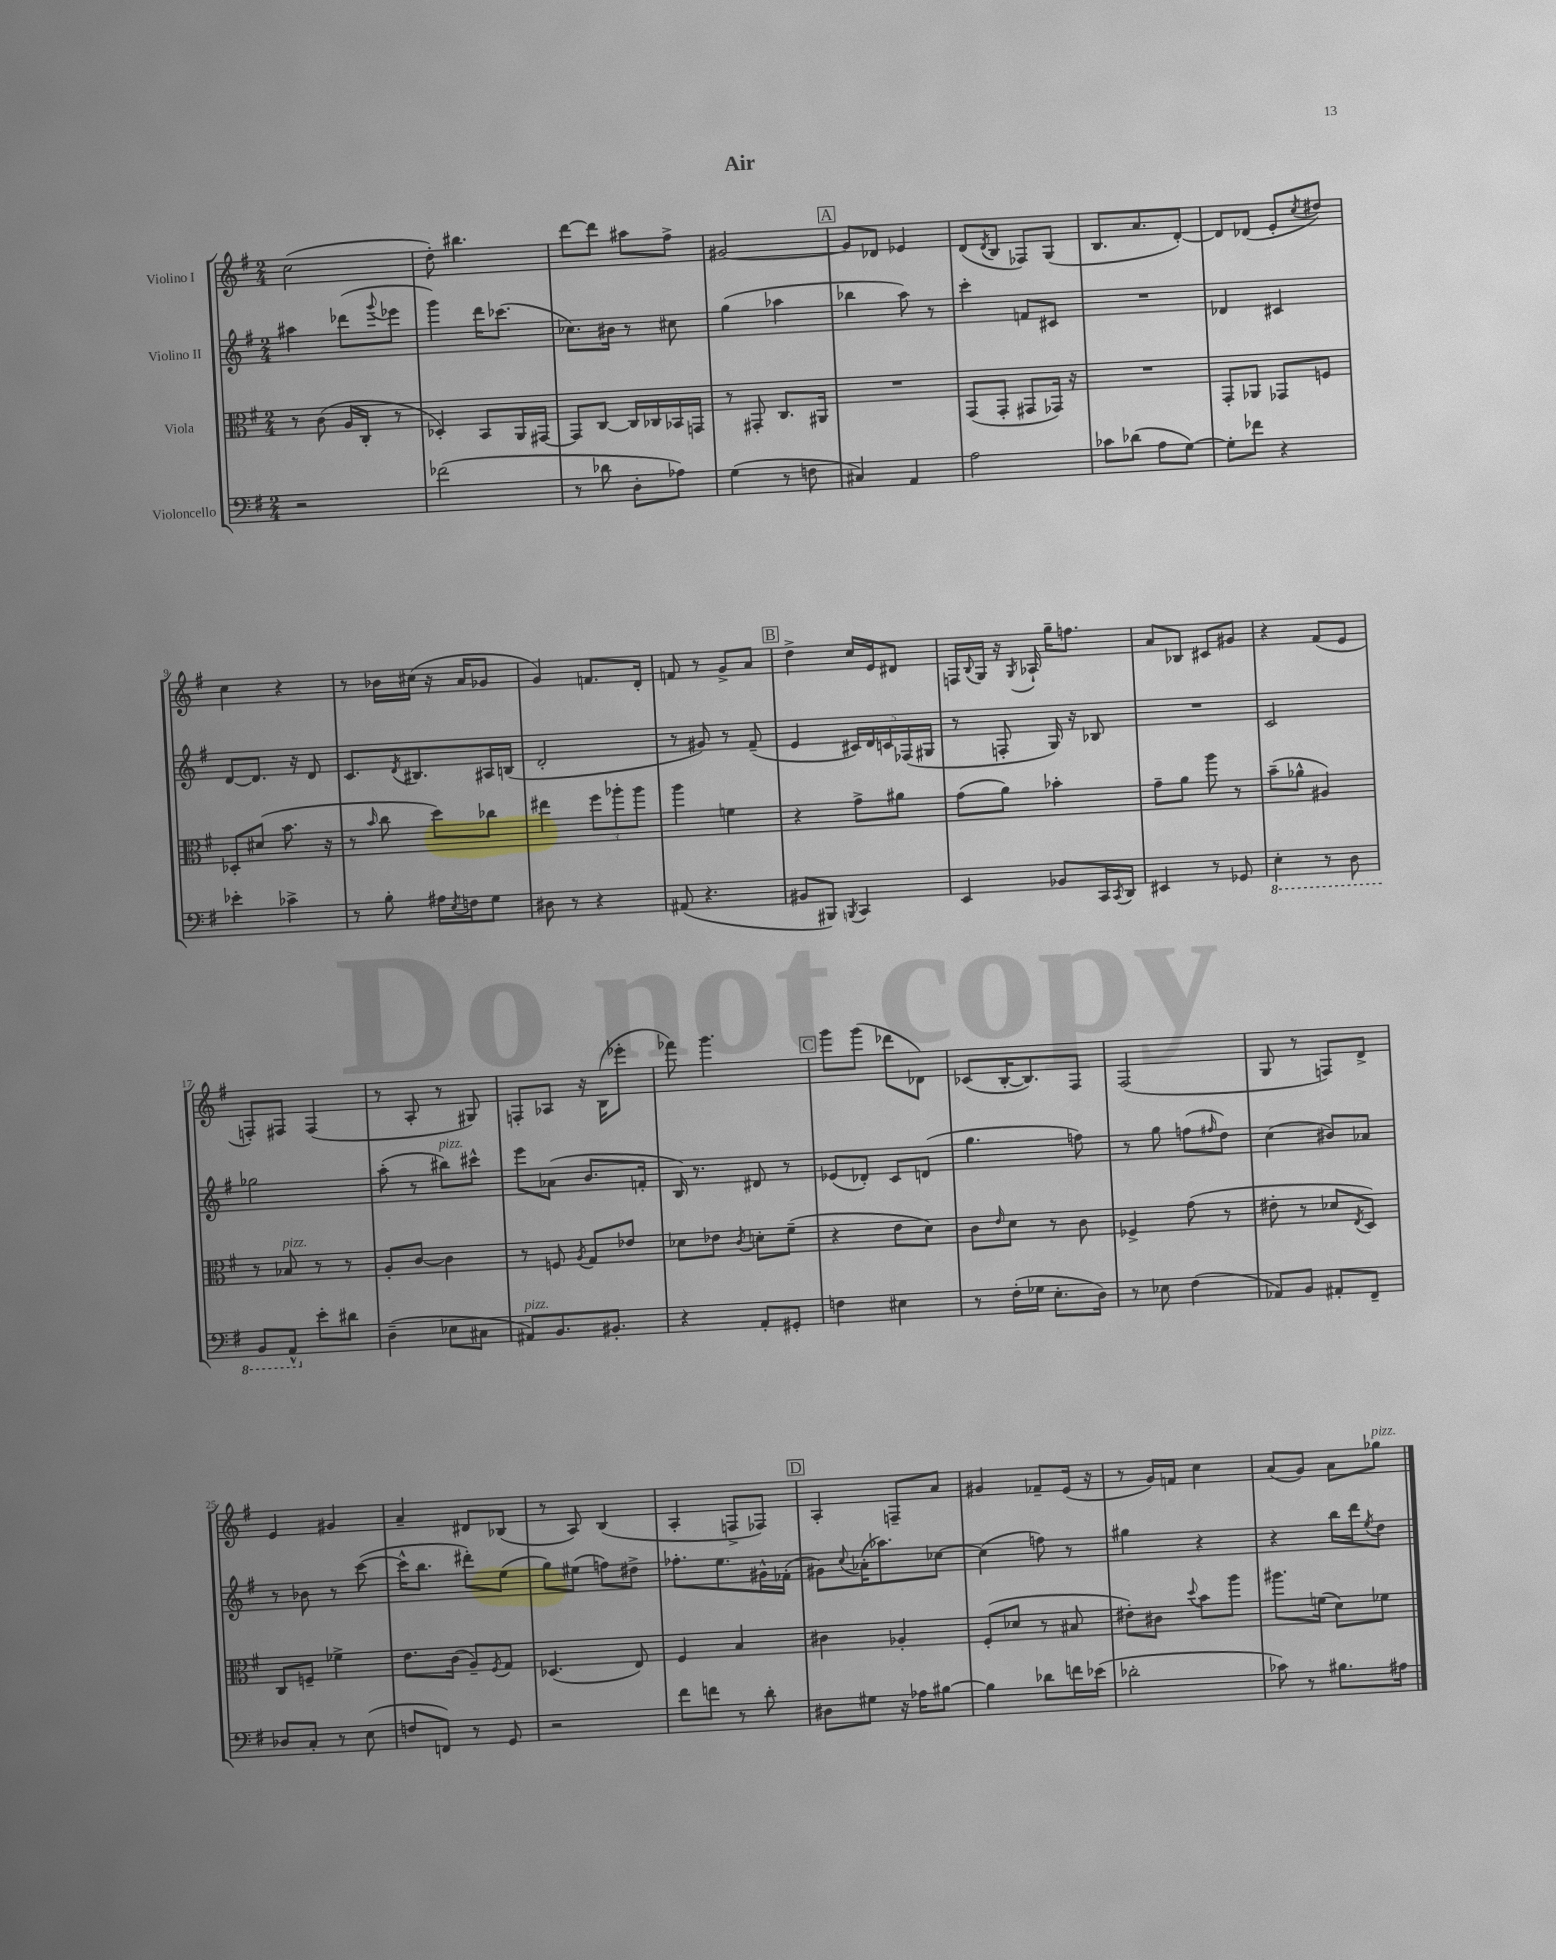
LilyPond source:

\header { title = "Air" }
<<
\new StaffGroup <<
\new Staff = "s0" \with { instrumentName = "Violino I" } {
    \clef treble \key g \major \numericTimeSignature \time 2/4
    c''2( |
    d''8-.) bis''4. |
    d'''8~ d'''8 ais''8 fis''8-> |
    gis'2~ |
    \mark \markup { \box "A" } gis'8 des'8 ees'4 |
    d'8( \acciaccatura { d'8 } b8 fes8) g8( |
    b8. a'8. d'8~-.) |
    d'8 des'8( e'8-. \acciaccatura { c''8 } dis''8) |
    c''4 r4 |
    r8 bes'16 cis''16( r16 a'16 ges'8 |
    g'4) f'8. d'16-. |
    f'8 r8 g'8-> a'8 |
    \mark \markup { \box "B" } d''4-> c''16 e'16 dis'8 |
    f16 \appoggiatura { b8 } g16 r16 \acciaccatura { g8 } aes16-! g''16-- f''8. |
    a'8 bes8 cis'8 gis'8 |
    r4 fis'8( e'8 |
    f8-.) fis8 fis4( |
    r8 a8-. r8 gis8) |
    f8-. aes8 r16 b16( ees'''8-. |
    fes'''8) g'''4. |
    \mark \markup { \box "C" } g'''8 g'''8( des'''8 des'8) |
    ces'8( b16~-. b8.) fis8 |
    fis2( |
    g8 r8 f8) d'8-> |
    e'4 gis'4 |
    a'4-- dis'8 bes8( |
    r8 a8) b4( |
    a4-. f8-> fes8) |
    \mark \markup { \box "D" } a4-. f8-- a'8 |
    gis'4 fes'8-- e'16( r16 |
    r8 g'16) f'16 c''4 |
    a'8( g'8) a'8 ges''8^\markup { \italic "pizz." } \bar "|." |
}
\new Staff = "s1" \with { instrumentName = "Violino II" } {
    \clef treble \key g \major \numericTimeSignature \time 2/4
    ais''4 des'''8( \appoggiatura { g'''8 } ees'''8 |
    g'''4) d'''16 ces'''8.( |
    ces''8.) bis'16 r8 cis''8 |
    g''4( aes''4 |
    \mark \markup { \box "A" } bes''4 a''8) r8 |
    c'''4-. f'8 cis'8 |
    R2 |
    des'4 cis'4 |
    d'8~ d'8. r16 d'8 |
    c'8. \acciaccatura { d'8 } bis8. ais16 b16( |
    d'2-. |
    r8 gis'8) r8 fis'8--( |
    \mark \markup { \box "B" } e'4 \tuplet 5/4 { cis'16) d'16 c'16 fes16( gis16 } |
    r8 f8-. g16) r16 bes8 |
    R2 |
    c'2 |
    ges''2 |
    a''8-.( r8 bis''8^\markup { \italic "pizz." }) cis'''8-^ |
    e'''8 aes'8( b'8. f'16-. |
    b16) r8. dis'8 r8 |
    \mark \markup { \box "C" } ees'8( des'8-.) c'8 d'8( |
    g''4. f''8) |
    r8 g''8 f''8( \grace { fis''16 } d''8) |
    c''4( bis'8) aes'8 |
    r8 bes'8 r8 c'''8~( |
    c'''16-^ b''8. dis'''8-.) e''8( |
    g''8) eis''8( f''8) dis''8-> |
    fes''8.-. e''8. gis'16-^ fes'16-.( |
    \mark \markup { \box "D" } gis'8) \appoggiatura { c''8 } aes'16-.( aes''8.) ces''8~ |
    ces''4( f''8) r8 |
    gis''4 r4 |
    r4 b''16 d'''16 \acciaccatura { e''8 } d''8 \bar "|." |
}
\new Staff = "s2" \with { instrumentName = "Viola" } {
    \clef alto \key g \major \numericTimeSignature \time 2/4
    r8 c'8( a16 c16-. r8 |
    des4-.) b,8 a,16 gis,16~ |
    gis,8 c8~ c16 ces16 bes,16 g,16 |
    r8 gis,8-. c8. ais,16 |
    \mark \markup { \box "A" } R2 |
    g,8( g,8-. gis,8 ges,16) r16 |
    R2 |
    g,8-. aes,8 ges,8 f8 |
    des8-. dis'8( b'8. r16 |
    r8 \grace { b'16 } c''8 d''8) ces''8 |
    eis''4 \tuplet 3/2 { fis''8 aes''8-. aes''8 } |
    a''4 f'4 |
    \mark \markup { \box "B" } r4 g'8-> ais'8 |
    g'8( a'8) bes'4-. |
    g'8-- a'8 a''8 r8 |
    b'8--( aes'8-^ ais4) |
    r8 bes8^\markup { \italic "pizz." } r8 r8 |
    a8-. c'8~ c'4 |
    r8 f8 \acciaccatura { a8 } g8 ees'8 |
    des'8 ees'8 \acciaccatura { c'8 } d'8-. fis'8--( |
    \mark \markup { \box "C" } r4 e'8 d'8) |
    c'8 \grace { e'16 } d'8 r8 c'8 |
    fes4-> g'8( r8 |
    eis'8-. r8 des'8 \acciaccatura { e8 } d8) |
    c8 f8-- fes'4-> |
    e'8. c'16( a8--) \acciaccatura { fis8 } g8 |
    des4.( e8) |
    fis4 b4 |
    \mark \markup { \box "D" } cis'4 aes4-. |
    fis8-.( des'8 r8 bis8 |
    eis'8-.) cis'8 \appoggiatura { d''8 } b'8 a''8 |
    ais''8. f'16( d'8) fes'8 \bar "|." |
}
\new Staff = "s3" \with { instrumentName = "Violoncello" } {
    \clef bass \key g \major \numericTimeSignature \time 2/4
    r2 |
    fes'2( |
    r8 des'8 d8-. aes8) |
    g4( r8 f8 |
    \mark \markup { \box "A" } cis4) a,4 |
    a2 |
    ces'8 des'8( a8 g8~) |
    g8-. fes'8 r4 |
    ees'4-. ces'4-> |
    r8 b8-. ais16 \acciaccatura { e8 } f16 g8 |
    dis8 r8 r4 |
    ais,8( r4. |
    \mark \markup { \box "B" } bis,8 bis,,8) \acciaccatura { b,,8 } c,4 |
    e,4 bes,8 c,16 \acciaccatura { c,8 } d,16 |
    eis,4 r8 ges,8 |
    \ottava #-1 e,4-. r8 d,8 |
    b,,8 a,,8-^ \ottava #0 e'8-. dis'8 |
    d4--( ees8 cis8 |
    ais,8^\markup { \italic "pizz." }) b,8. bis,8.-. |
    r4 a,8-. gis,8-. |
    \mark \markup { \box "C" } f4 eis4 |
    r8 fis16-.( ges16 e8.-. d16) |
    r8 ees8 fis4( |
    aes,8) b,8 ais,8-. fis,8-- |
    des8 c8-. r8 e8( |
    f8 f,8) r8 g,8 |
    r2 |
    fis'8 f'8 r8 d'8-. |
    \mark \markup { \box "D" } dis8 gis8 r16 aes16 bis8~ |
    bis4 des'8 f'16 ees'16( |
    des'2-. |
    ces'8) r8 bis8. ais16 \bar "|." |
}
>>
>>
